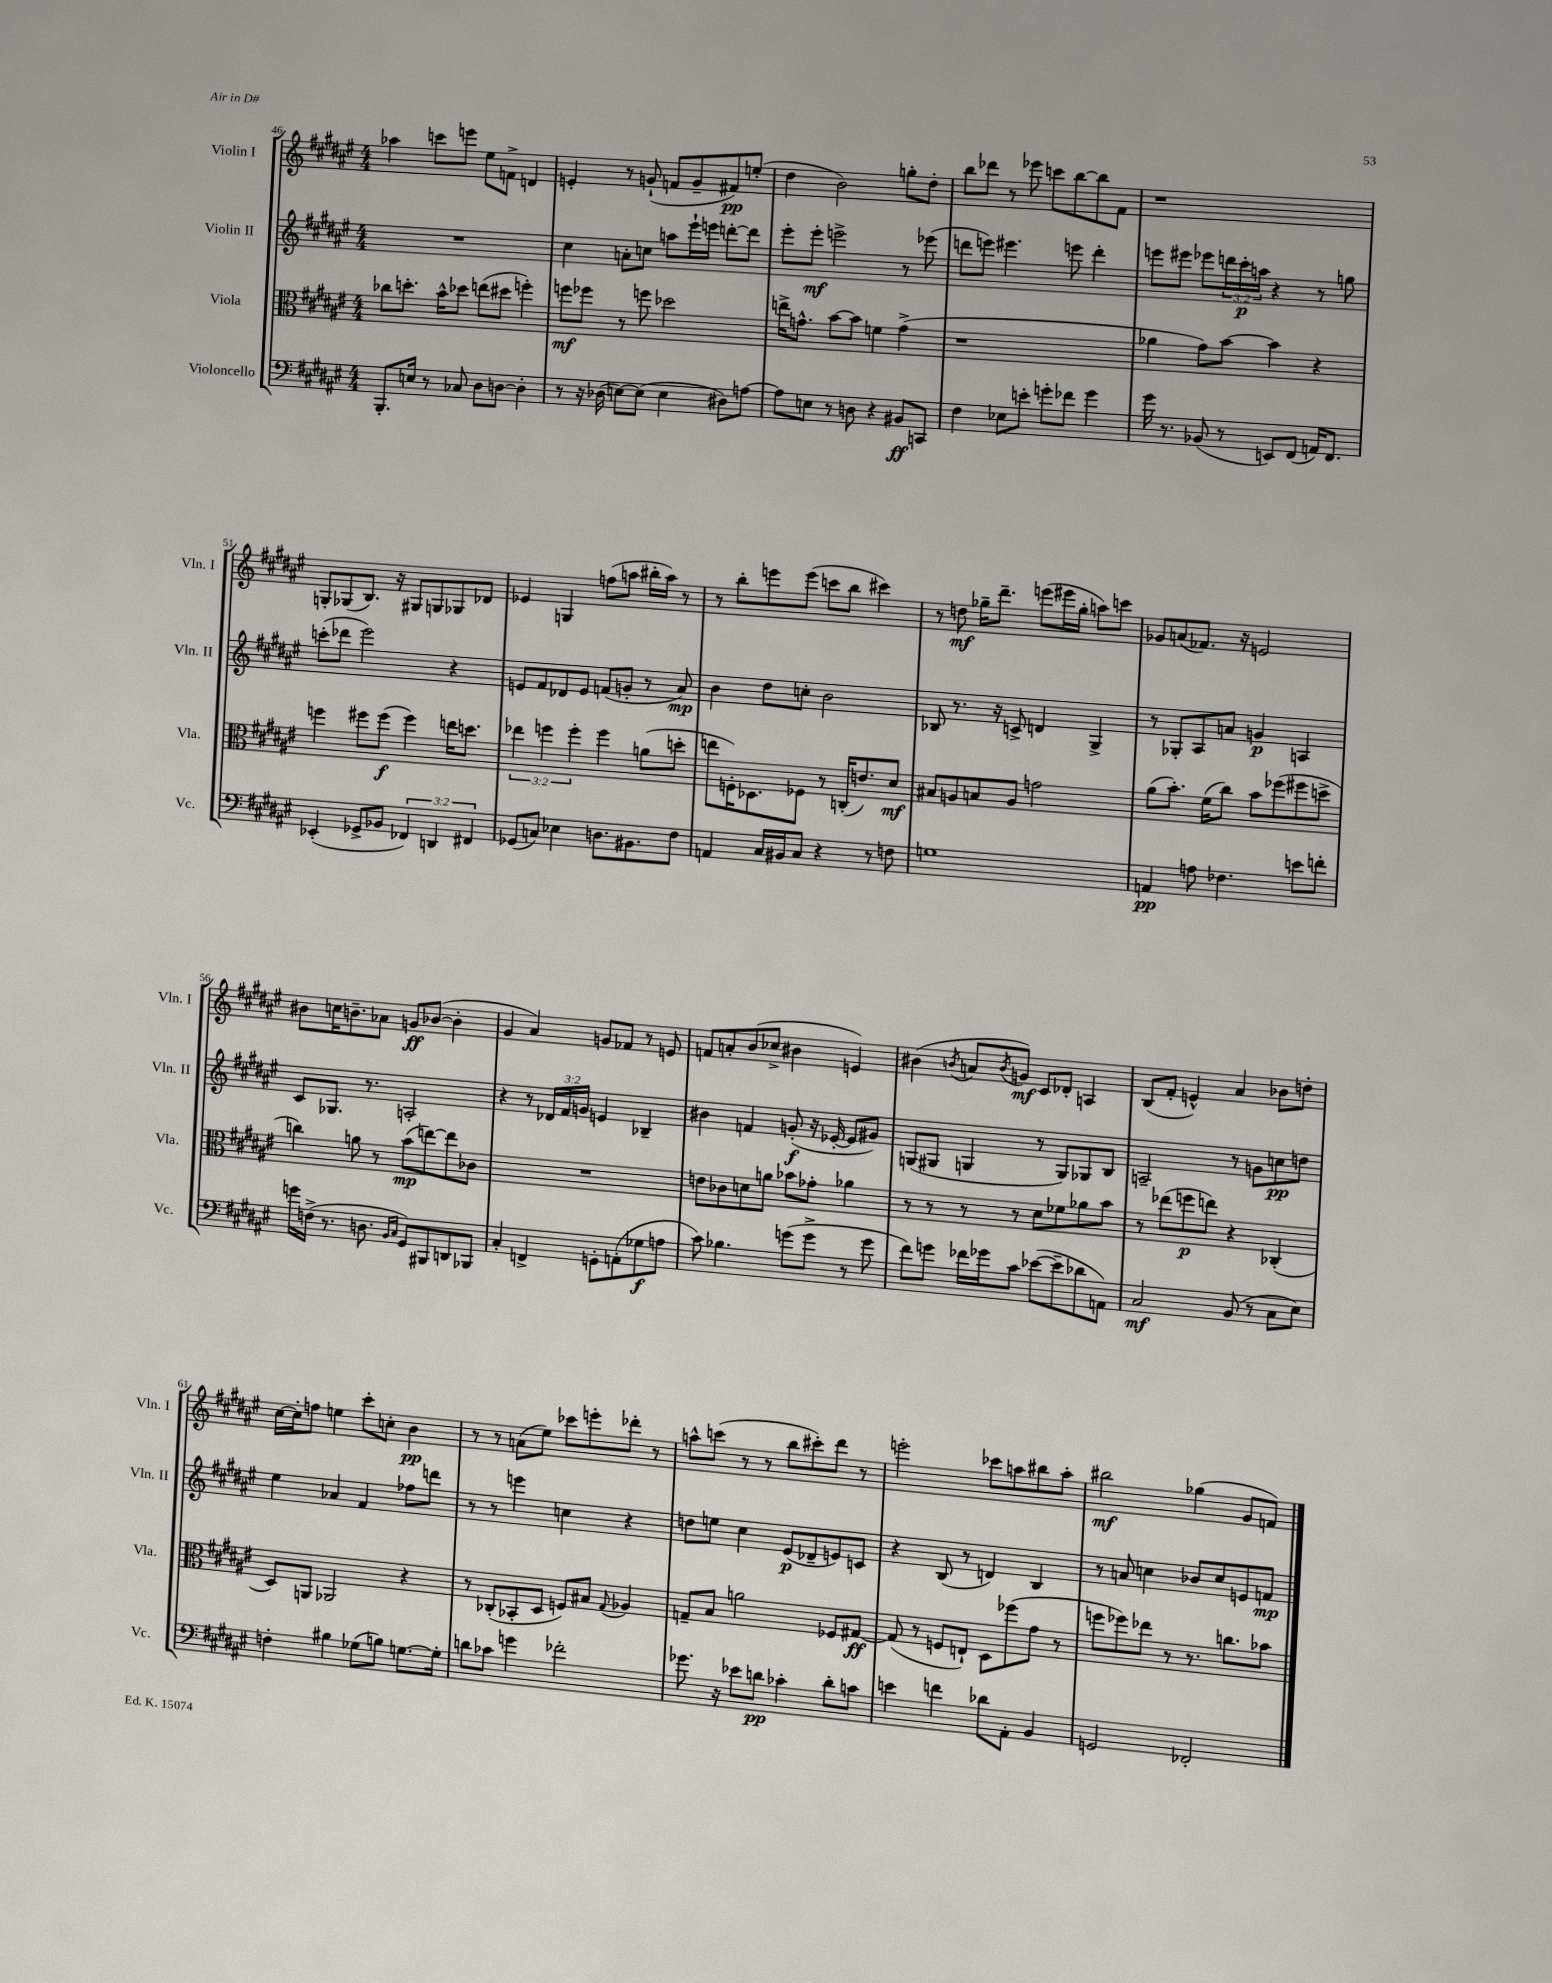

**kern	**dynam	**kern	**dynam	**kern	**dynam	**kern	**dynam
*part4	*part4	*part3	*part3	*part2	*part2	*part1	*part1
*staff4	*staff4	*staff3	*staff3	*staff2	*staff2	*staff1	*staff1
*I"Violoncello	*	*I"Viola	*	*I"Violin II	*	*I"Violin I	*
*I'Vc.	*	*I'Vla.	*	*I'Vln. II	*	*I'Vln. I	*
*clefF4	*	*clefC3	*	*clefG2	*	*clefG2	*
*k[f#c#g#d#a#e#]	*	*k[f#c#g#d#a#e#]	*	*k[f#c#g#d#a#e#]	*	*k[f#c#g#d#a#e#]	*
*M4/4	*	*M4/4	*	*M4/4	*	*M4/4	*
=46	=46	=46	=46	=46	=46	=46	=46
8.BBB'/L	.	8cc-X\L	.	1r	.	4aa-X\	.
.	.	8.ddn'\J	.	.	.	.	.
16En/Jk	.	.	.	.	.	.	.
8r	.	.	.	.	.	8cccn\L	.
.	.	16b^^\KL	.	.	.	.	.
8C-X/	.	8dd-X\J	.	.	.	8eeen\J	.
8D#\L	.	(8een\L	.	.	.	8ee#\L	.
[8Dn\J	.	8dd#X\J	.	.	.	8fn^\J	.
4D'\]	.	4ffn'\)	.	.	.	4dn/	.
=47	=47	=47	=47	=47	=47	=47	=47
8r	.	8ffn\L	mf	4cc#\	.	4en'/	.
16r	.	8ff-X\J	.	.	.	.	.
(16D-X\	.	.	.	.	.	.	.
[8En\L)	.	8r	.	8an'\L	.	8r	.
(8E\J]	.	8ffn\	.	8ccn\J	.	(8gn`/	.
4E\	.	2dd-X\	.	8aan\L	.	8fn/L	.
.	.	.	.	16eee#`\L	.	8g~/	.
.	.	.	.	16eeen\JJ	.	.	.
8D#X\L)	.	.	.	[8dddn'\L	.	8f#X/)	pp
[8An\J	.	.	.	8ddd\J]	.	(8een'/J	.
=48	=48	=48	=48	=48	=48	=48	=48
8A\L]	.	16een^\KL	.	8eee#'\L	.	4dd#\	.
.	.	8.gn^^\J	.	.	.	.	.
8En\J	.	.	.	8eee#'\J	mf	.	.
8r	.	[8b\L	.	2eeen^\	.	2b\)	.
8Dn\	.	8b\J]	.	.	.	.	.
4r	.	4fn\	.	.	.	.	.
8BB#X/L	ff	(4g^\	.	8r	.	8ggn'\L	.
8CCn/J	.	.	.	(8eee-X\	.	8dd#'\J	.
=49	=49	=49	=49	=49	=49	=49	=49
4F#\	.	1r	.	8dddn\L	.	8bb\L	.
.	.	.	.	8eeen\J)	.	8ddd-X\J	.
8E-X\L	.	.	.	4.eee#X\	.	8r	.
8en'\J	.	.	.	.	.	8eee-X\	.
8gn'\L	.	.	.	.	.	8cccn\L	.
8f-X\J	.	.	.	8eeen\	.	[8bb\	.
4g\	.	.	.	4ddd'\	.	8bb\]	.
.	.	.	.	.	.	8f#\J	.
=50	=50	=50	=50	=50	=50	=50	=50
16g#\	.	4a-X\	.	8eeen\L	.	1r	.
8.r	.	.	.	.	.	.	.
.	.	.	.	8eee#X\J	.	.	.
(8BB-X/	.	8g#\L)	.	8eee-X\L	.	.	.
8r	.	[8b\J	.	24dddn\L	.	.	.
.	.	.	.	24ccc#'\	p	.	.
.	.	.	.	24aan\JJ	.	.	.
8EEn/L)	.	4b\]	.	4r	.	.	.
(8FF#/J	.	.	.	.	.	.	.
16AAn/KL)	.	4r	.	8r	.	.	.
8.FF#/J	.	.	.	.	.	.	.
.	.	.	.	8ggn\	.	.	.
!!LO:LB:g=z
=51	=51	=51	=51	=51	=51	=51	=51
(4EE-X'/	.	4ffn\	.	(8cccn'\L	.	8Gn'/L	.
.	.	.	.	8ddd-X\J	.	(8G-X/	.
8GG-X^/L	.	8ff#X\L	.	2eee#\)	.	8.B/J)	.
8BB-X/J	.	(8ff#\J	f	.	.	.	.
.	.	.	.	.	.	16r	.
6FF-X/)	.	4ff#\)	.	.	.	8G#X/L	.
.	.	.	.	.	.	8Gn/	.
6DDn/	.	.	.	.	.	.	.
.	.	16een\KL	.	4r	.	8G-X/	.
.	.	8.ddn\J	.	.	.	.	.
6FF#X/	.	.	.	.	.	.	.
.	.	.	.	.	.	8d-X/J	.
=52	=52	=52	=52	=52	=52	=52	=52
(8GG-X/L	.	6ee-X\	.	8en/L	.	4e-X/	.
8Cn/J)	.	.	.	8f#/	.	.	.
.	.	6ffn\	.	.	.	.	.
4E-X\	.	.	.	8d-X/	.	4Gn/	.
.	.	6ff'\	.	.	.	.	.
.	.	.	.	8e/J	.	.	.
8.Dn\L	.	4ff\	.	(8fn/L	.	(8ffn\L	.
.	.	.	.	8gn'/J	.	8aan\J	.
8.BB#X\	.	.	.	.	.	.	.
.	.	(8an\L	.	8r	.	16bb#X'\LL	.
.	.	.	.	.	.	16aa\JJ)	.
8F#\J	.	8ddn'\J	.	8a#/)	mp	8r	.
=53	=53	=53	=53	=53	=53	=53	=53
4AAn/	.	8een\L	.	4b\	.	8r	.
.	.	16Fn'\K)	.	.	.	8bb'\L	.
.	.	8.D-X\	.	.	.	.	.
16C#/LL	.	.	.	8dd#\L	.	8eeen\	.
16BB#X/J	.	.	.	.	.	.	.
8C#/J	.	8F-X\J	.	8ccn'\J	.	(8eee\J	.
4r	.	8r	.	2b\	.	8cccn\L	.
.	.	(16Cn'/KL	.	.	.	8bb\J	.
.	.	8.en/)	.	.	.	.	.
8r	.	.	.	.	.	4ccc#X\)	.
8Fn\	.	8d#/J	mf	.	.	.	.
=54	=54	=54	=54	=54	=54	=54	=54
1Gn	.	8B#X/L	.	8B-X/	.	8r	.
.	.	8An/	.	8.r	.	8ddn\	mf
.	.	8Bn/	.	.	.	16gg-X~\KL	.
.	.	.	.	16r	.	8.ddd#~\J	.
.	.	8A/J	.	8cn^/	.	.	.
.	.	2gn\	.	4dn/	.	(8eeen\L	.
.	.	.	.	.	.	16eee#X\L	.
.	.	.	.	.	.	16gg-'\JJ	.
.	.	.	.	4G#^/	.	8aan\L)	.
.	.	.	.	.	.	8cccn\J	.
=55	=55	=55	=55	=55	=55	=55	=55
4AAn/	pp	(8a#\L	.	8r	.	8g-X/L	.
.	.	8.b'\J)	.	8G-X'/L	.	(8an/	.
8An\	.	.	.	8A#/	.	8.f-X/J)	.
.	.	(16f#\KL	.	.	.	.	.
4.F-X\	.	8cc#\J)	.	8an/J	.	.	.
.	.	.	.	.	.	16r	.
.	.	8b\L	.	4gn/	p	2en/	.
.	.	(8ff-X\	.	.	.	.	.
8en\L	.	8ff#X\	.	4An/	.	.	.
8fn'\J	.	8ddn^\J	.	.	.	.	.
!!LO:LB:g=z
=56	=56	=56	=56	=56	=56	=56	=56
16gn\LL	.	4ccn\)	.	8c#/L	.	8b#X\L	.
(16Fn^\JJ	.	.	.	.	.	.	.
8.r	.	.	.	8.G-X/J	.	16ccn\K	.
.	.	.	.	.	.	8.bn~\	.
.	.	8an\	.	.	.	.	.
8.Dn\	.	.	.	8.r	.	.	.
.	.	8r	.	.	.	8a-X\J	.
16qqBB/LL	.	.	.	.	.	.	.
16qqC#/JJ	.	.	.	.	.	.	.
8GG#/L)	.	(8b\L	mp	2An'/	.	8gn/L	ff
8BBB#X/	.	[8een\)	.	.	.	([8b-X/J	.
8DDn/	.	8ee\]	.	.	.	4b-'\]	.
8BBB-X/J	.	8c-X\J	.	.	.	.	.
=57	=57	=57	=57	=57	=57	=57	=57
4C#'/	.	1r	.	4r	.	4g#/	.
4FFn^/	.	.	.	8r	.	4a#/)	.
.	.	.	.	24d-X/LL	.	.	.
.	.	.	.	24f#/	.	.	.
.	.	.	.	24gn/JJ	.	.	.
8GGn'\L	.	.	.	4en/	.	8gn/L	.
(8AAn'\	.	.	.	.	.	8f-X/J	.
8G-X\	f	.	.	4B-X~/	.	8r	.
8An\J	.	.	.	.	.	8en/	.
=58	=58	=58	=58	=58	=58	=58	=58
8c#\)	.	8en\L	.	4b#X\	.	8fn/L	.
4.B-X\	.	8c-X\	.	.	.	8an'/	.
.	.	8dn\	.	4fn/	.	(8b/	.
.	.	8an\J	.	.	.	8cc-X^/J	.
(8gn\L	.	8b-X\L	.	(8gn'/	f	4b#X\	.
8g^\J	.	8g-X'\J	.	16r	.	.	.
.	.	.	.	[16e-X'/	.	.	.
8r	.	4a-X\	.	8e-/L]	.	4en/)	.
8g\	.	.	.	8g#X/J)	.	.	.
=59	=59	=59	=59	=59	=59	=59	=59
8f#\L)	.	8r	.	(8Gn/L	.	(4b#X\	.
8gn\J	.	8r	.	8G#X/J	.	.	.
.	.	.	.	.	.	8qbn/	.
16f-X\LL	.	8r	.	4Gn/	.	8an/L	.
16g-X\J	.	.	.	.	.	.	.
.	.	.	.	.	.	8qb/	.
8c#\J	.	8r	.	.	.	8gn/J)	mf
([8e-X\L	.	8d#\L	.	8r	.	8c#/L	.
8e-~\]	.	8f-X\	.	8G/L)	.	8d-X'/J	.
8d-X\	.	8a-X\	.	8G-X/	.	4An/	.
8AAn\J)	.	8b\J	.	8B/J	.	.	.
=60	=60	=60	=60	=60	=60	=60	=60
2C#/	mf	8r	.	2An~/	.	(8B/L	.
.	.	(8ee-X\L	.	.	.	8f#'/J	.
.	.	8ffn\	p	.	.	4en^^/)	.
.	.	8een\J)	.	.	.	.	.
(8BB/	.	4r	.	8r	.	4a#/	.
8r	.	.	.	8gn\L	.	.	.
8C#\L	.	(4C-X'/	.	8ccn\	pp	8b-X\L	.
8E#\J)	.	.	.	8ddn\J	.	8ddn'\J	.
!!LO:LB:g=z
=61	=61	=61	=61	=61	=61	=61	=61
4Fn'\	.	8D#/L)	.	4ee#\	.	[16cc#\LL	.
.	.	.	.	.	.	16cc#'\J]	.
.	.	8AAn/J	.	.	.	8ffn\J	.
4B#X\	.	2AA-X/	.	4a-X/	.	4een\	.
(8G-X\L	.	.	.	4f#/	.	8ccc#'\L	.
8Bn\J)	.	.	.	.	.	8ccn'\J	.
[8.Gn\L	.	4r	.	8ff-X\L	.	4b\	pp
.	.	.	.	8dddn\J	.	.	.
16G'\Jk]	.	.	.	.	.	.	.
=62	=62	=62	=62	=62	=62	=62	=62
8dn\L	.	8r	.	8r	.	8r	.
8c-X\J	.	(8C-X'/L	.	8r	.	8r	.
4gn\	.	8BB-X'/	.	4eeen\	.	(8an\L	.
.	.	8D#/J	.	.	.	8ee#\J)	.
2f-X'\	.	8Fn/L)	.	4ccn\	.	8ccc-X\L	.
.	.	8B#X/J	.	.	.	8eeen'\	.
.	.	8qqG#/	.	.	.	.	.
.	.	4A-X/	.	4r	.	8ddd-X'\J	.
.	.	.	.	.	.	8r	.
=63	=63	=63	=63	=63	=63	=63	=63
8.g-X\	.	8Gn~/L	.	8ddn\L	.	8aan^^\L	.
.	.	8B/J	.	8een\J	.	(8cccn\J	.
16r	.	.	.	.	.	.	.
8e-X\L	.	2an\	.	4cc#\	.	8r	.
8dn\J	pp	.	.	.	.	8r	.
4c-X'\	.	.	.	(8e#/L	p	8bb\L	.
.	.	.	.	8d-X~/	.	8ccc#X'\)	.
8d'\L	.	8F-X/L	.	8en/)	.	8ddd#\J	.
8cn\J	.	[8G#X/J	ff	8cn/J	.	8r	.
=64	=64	=64	=64	=64	=64	=64	=64
4en\	.	(8G#/]	.	4r	.	2eeen'\	.
.	.	8r	.	.	.	.	.
4fn\	.	8Fn/L	.	(8B/	.	.	.
.	.	8En`/J)	.	8r	.	.	.
8d-X\L	.	8D#\L	.	4dn/)	.	8ccc-X\L	.
8AA#'\J	.	(8ff-X\	.	.	.	8aan\	.
4BB/	.	8g#\J	.	4B/	.	8bb#X\	.
.	.	8r	.	.	.	8aa'\J	.
=65	=65	=65	=65	=65	=65	=65	=65
2GGn/	.	8ffn\L	.	8r	.	2bb#X\	mf
.	.	8ff-X\)	.	8an/	.	.	.
.	.	8ee-X\J	.	4ccn\	.	.	.
.	.	8r	.	.	.	.	.
2FF-X'/	.	8.r	.	8b-X/L	.	(4gg-X\	.
.	.	.	.	8cc/	.	.	.
.	.	8.ccn\L	.	.	.	.	.
.	.	.	.	8en/	.	8g#/L	.
.	.	8b-X\J	.	8fn/J	mp	8fn/J)	.
==	==	==	==	==	==	==	==
*-	*-	*-	*-	*-	*-	*-	*-
